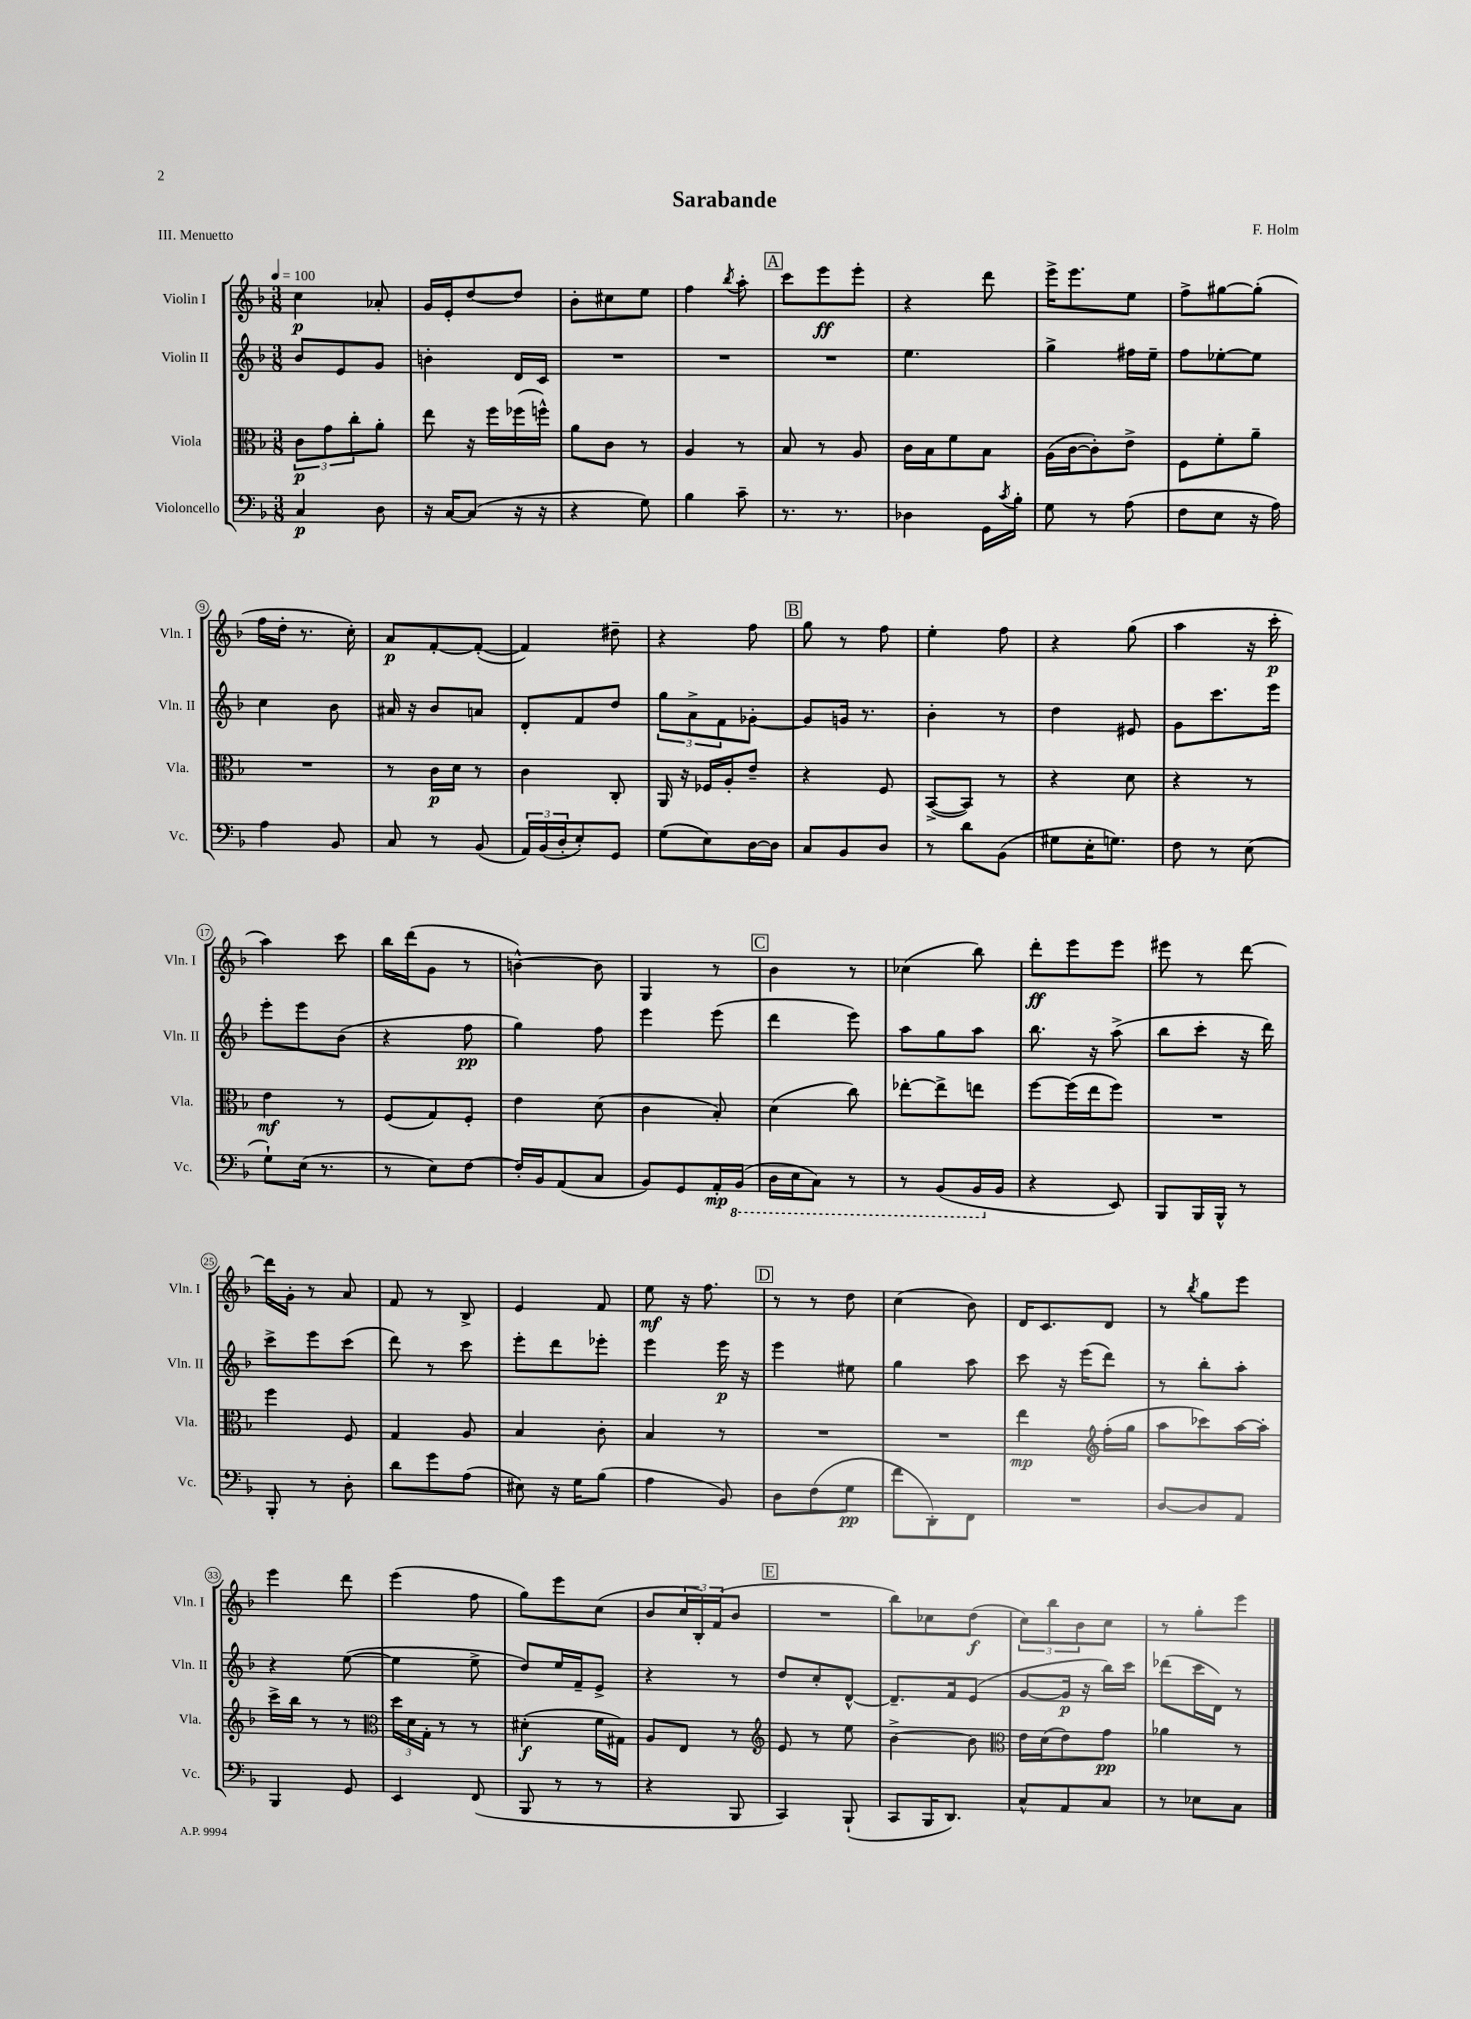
\header { title = "Sarabande" composer = "F. Holm" piece = "III. Menuetto" }
<<
\new StaffGroup <<
\new Staff = "s0" \with { instrumentName = "Violin I" shortInstrumentName = "Vln. I" } {
    \clef treble \key f \major \numericTimeSignature \time 3/8 \tempo 4 = 100
    c''4\p aes'8-. |
    g'16 e'16-. d''8~ d''8 |
    bes'8-. cis''8 e''8 |
    f''4 \acciaccatura { bes''8 } a''8-. |
    \mark \markup { \box "A" } c'''8 e'''8\ff e'''8-. |
    r4 d'''8 |
    e'''16-> e'''8. e''8 |
    f''8-> gis''8~ gis''8-.( |
    f''16 d''16-. r8. c''16-.) |
    a'8\p f'8~-. f'8~-.( |
    f'4) dis''8-- |
    r4 f''8 |
    \mark \markup { \box "B" } g''8 r8 f''8 |
    e''4-. f''8 |
    r4 g''8( |
    a''4 r16 c'''16-.\p |
    a''4) c'''8 |
    bes''16 d'''16( g'8 r8 |
    b'4~-^) b'8 |
    g4 r8 |
    \mark \markup { \box "C" } bes'4 r8 |
    ces''4( bes''8) |
    d'''8-.\ff e'''8 e'''8 |
    eis'''8 r8 d'''8~ |
    d'''16 g'16-. r8 a'8 |
    f'8 r8 bes8-> |
    e'4 f'8 |
    e''8\mf r16 f''8. |
    \mark \markup { \box "D" } r8 r8 d''8 |
    c''4( bes'8) |
    d'16 c'8. d'8 |
    r8 \acciaccatura { bes''8 } g''8 e'''8 |
    e'''4 d'''8 |
    e'''4( f''8 |
    g''8) e'''8 c''8( |
    bes'8 \tuplet 3/2 { c''16 bes16-.) f'16( } bes'8 |
    \mark \markup { \box "E" } R4. |
    bes''8) ces''8 d''8\f( |
    \tuplet 3/2 { c''8) bes''8 bes'8 } c''8 |
    r8 g''8-. e'''8 \bar "|." |
}
\new Staff = "s1" \with { instrumentName = "Violin II" shortInstrumentName = "Vln. II" } {
    \clef treble \key f \major \numericTimeSignature \time 3/8
    bes'8 e'8 g'8 |
    b'4-. d'16 c'16 |
    R4. |
    R4. |
    \mark \markup { \box "A" } R4. |
    e''4. |
    g''4-> fis''16 e''16-- |
    f''8 ees''8~-. ees''8 |
    c''4 bes'8 |
    ais'16 r16 bes'8 a'8 |
    d'8-. f'8 d''8 |
    \tuplet 3/2 { g''8 a'8-> f'8 } ges'8~-. |
    \mark \markup { \box "B" } ges'8 g'16 r8. |
    bes'4-. r8 |
    d''4 eis'8 |
    g'8 c'''8. e'''16 |
    e'''8-. e'''8 bes'8( |
    r4 f''8\pp |
    g''4) f''8 |
    e'''4 e'''8( |
    \mark \markup { \box "C" } d'''4 e'''8) |
    a''8 g''8 a''8 |
    bes''8. r16 a''8->( |
    bes''8 c'''8-. r16 d'''16) |
    c'''8-> e'''8 c'''8( |
    d'''8) r8 c'''8 |
    e'''8-. d'''8 ees'''8-. |
    e'''4 e'''16\p r16 |
    \mark \markup { \box "D" } e'''4 eis''8 |
    g''4 a''8 |
    c'''8 r16 e'''16( d'''8) |
    r8 bes''8-. a''8-. |
    r4 e''8~( |
    e''4 e''8-> |
    d''8) e''16 f'16-- e'8-> |
    r4 r8 |
    \mark \markup { \box "E" } d''8 c''8-. d'8~-^ |
    d'8.-- f'16 e'8( |
    g'8~ g'16\p r16 bes''16) c'''16 |
    des'''8( c'''16 d'16) r8 \bar "|." |
}
\new Staff = "s2" \with { instrumentName = "Viola" shortInstrumentName = "Vla." } {
    \clef alto \key f \major \numericTimeSignature \time 3/8
    \tuplet 3/2 { c'8\p g'8 c''8-. } a'8-. |
    e''8 r16 f''16 fes''16( f''16-^) |
    a'8 c'8 r8 |
    a4 r8 |
    \mark \markup { \box "A" } bes8 r8 a8 |
    c'16 bes16 f'8 bes8 |
    a16( c'16~ c'8-.) e'8-> |
    f8 f'8-. a'8-- |
    R4. |
    r8 c'16\p d'16 r8 |
    c'4 c8-. |
    a,16 r16 fes16 a16-. e'8-- |
    \mark \markup { \box "B" } r4 f8 |
    bes,8~->( bes,8) r8 |
    r4 d'8 |
    r4 r8 |
    e'4\mf r8 |
    f8( g8) f8-. |
    e'4 d'8( |
    c'4 bes8-.) |
    \mark \markup { \box "C" } d'4( c''8) |
    ees''8~-. ees''8-> e''8 |
    f''8~ f''16( e''16 f''8) |
    R4. |
    f''4 f8 |
    g4 a8 |
    bes4 c'8-. |
    bes4 r8 |
    \mark \markup { \box "D" } R4. |
    R4. |
    e''4\mp \clef treble f''16-.( g''16 |
    a''8 ces'''8) a''16~ a''16-. |
    c'''16-> bes''16 r8 r8 |
    \clef alto \tuplet 3/2 { d''16 d'16 g16-. } r8 r8 |
    dis'4-.\f( f'16 gis16) |
    a8 e8 r8 |
    \mark \markup { \box "E" } \clef treble e'8 r8 e''8 |
    bes'4~-> bes'8 |
    \clef alto e'16 d'16( e'8) g'8\pp |
    aes'4 r8 \bar "|." |
}
\new Staff = "s3" \with { instrumentName = "Violoncello" shortInstrumentName = "Vc." } {
    \clef bass \key f \major \numericTimeSignature \time 3/8
    c4\p d8 |
    r16 c16~ c8( r16 r16 |
    r4 g8) |
    bes4 c'8-- |
    \mark \markup { \box "A" } r8. r8. |
    des4 g,16 \acciaccatura { c'8 } bes16-. |
    g8 r8 a8( |
    f8 e8 r16 a16) |
    a4 bes,8 |
    c8 r8 bes,8( |
    \tuplet 3/2 { a,16) bes,16( d16-. } e8-.) g,8 |
    g8( e8) d16~ d16 |
    \mark \markup { \box "B" } c8 bes,8 d8 |
    r8 d'8 bes,8( |
    gis8 e16-. g8.) |
    f8 r8 e8( |
    g8-!) e16( r8. |
    r8 e8) f8~ |
    f16-. bes,16 a,8( c8 |
    bes,8) g,8 a,16-.\mp \ottava #-1 bes,,16( |
    \mark \markup { \box "C" } d,16 e,16 c,8) r8 |
    r8 bes,,8( bes,,16 \ottava #0 bes,16 |
    r4 e,8) |
    bes,,8 bes,,16 bes,,16-^ r8 |
    bes,,8-. r8 d8-. |
    d'8 g'8 a8( |
    eis8) r16 g16 bes8( |
    a4 bes,8) |
    \mark \markup { \box "D" } d8 f8( g8\pp |
    f'8 d,8-.) f,8 |
    R4. |
    d8~ d8 a,8 |
    bes,,4 g,8 |
    e,4 f,8( |
    bes,,8 r8 r8 |
    r4 bes,,8 |
    \mark \markup { \box "E" } c,4) bes,,8-!( |
    c,8 bes,,16 d,8.) |
    c8-^ a,8 c8 |
    r8 ees8 c8 \bar "|." |
}
>>
>>
\layout { \context { \Score \override BarNumber.stencil = #(make-stencil-circler 0.1 0.3 ly:text-interface::print) } }
